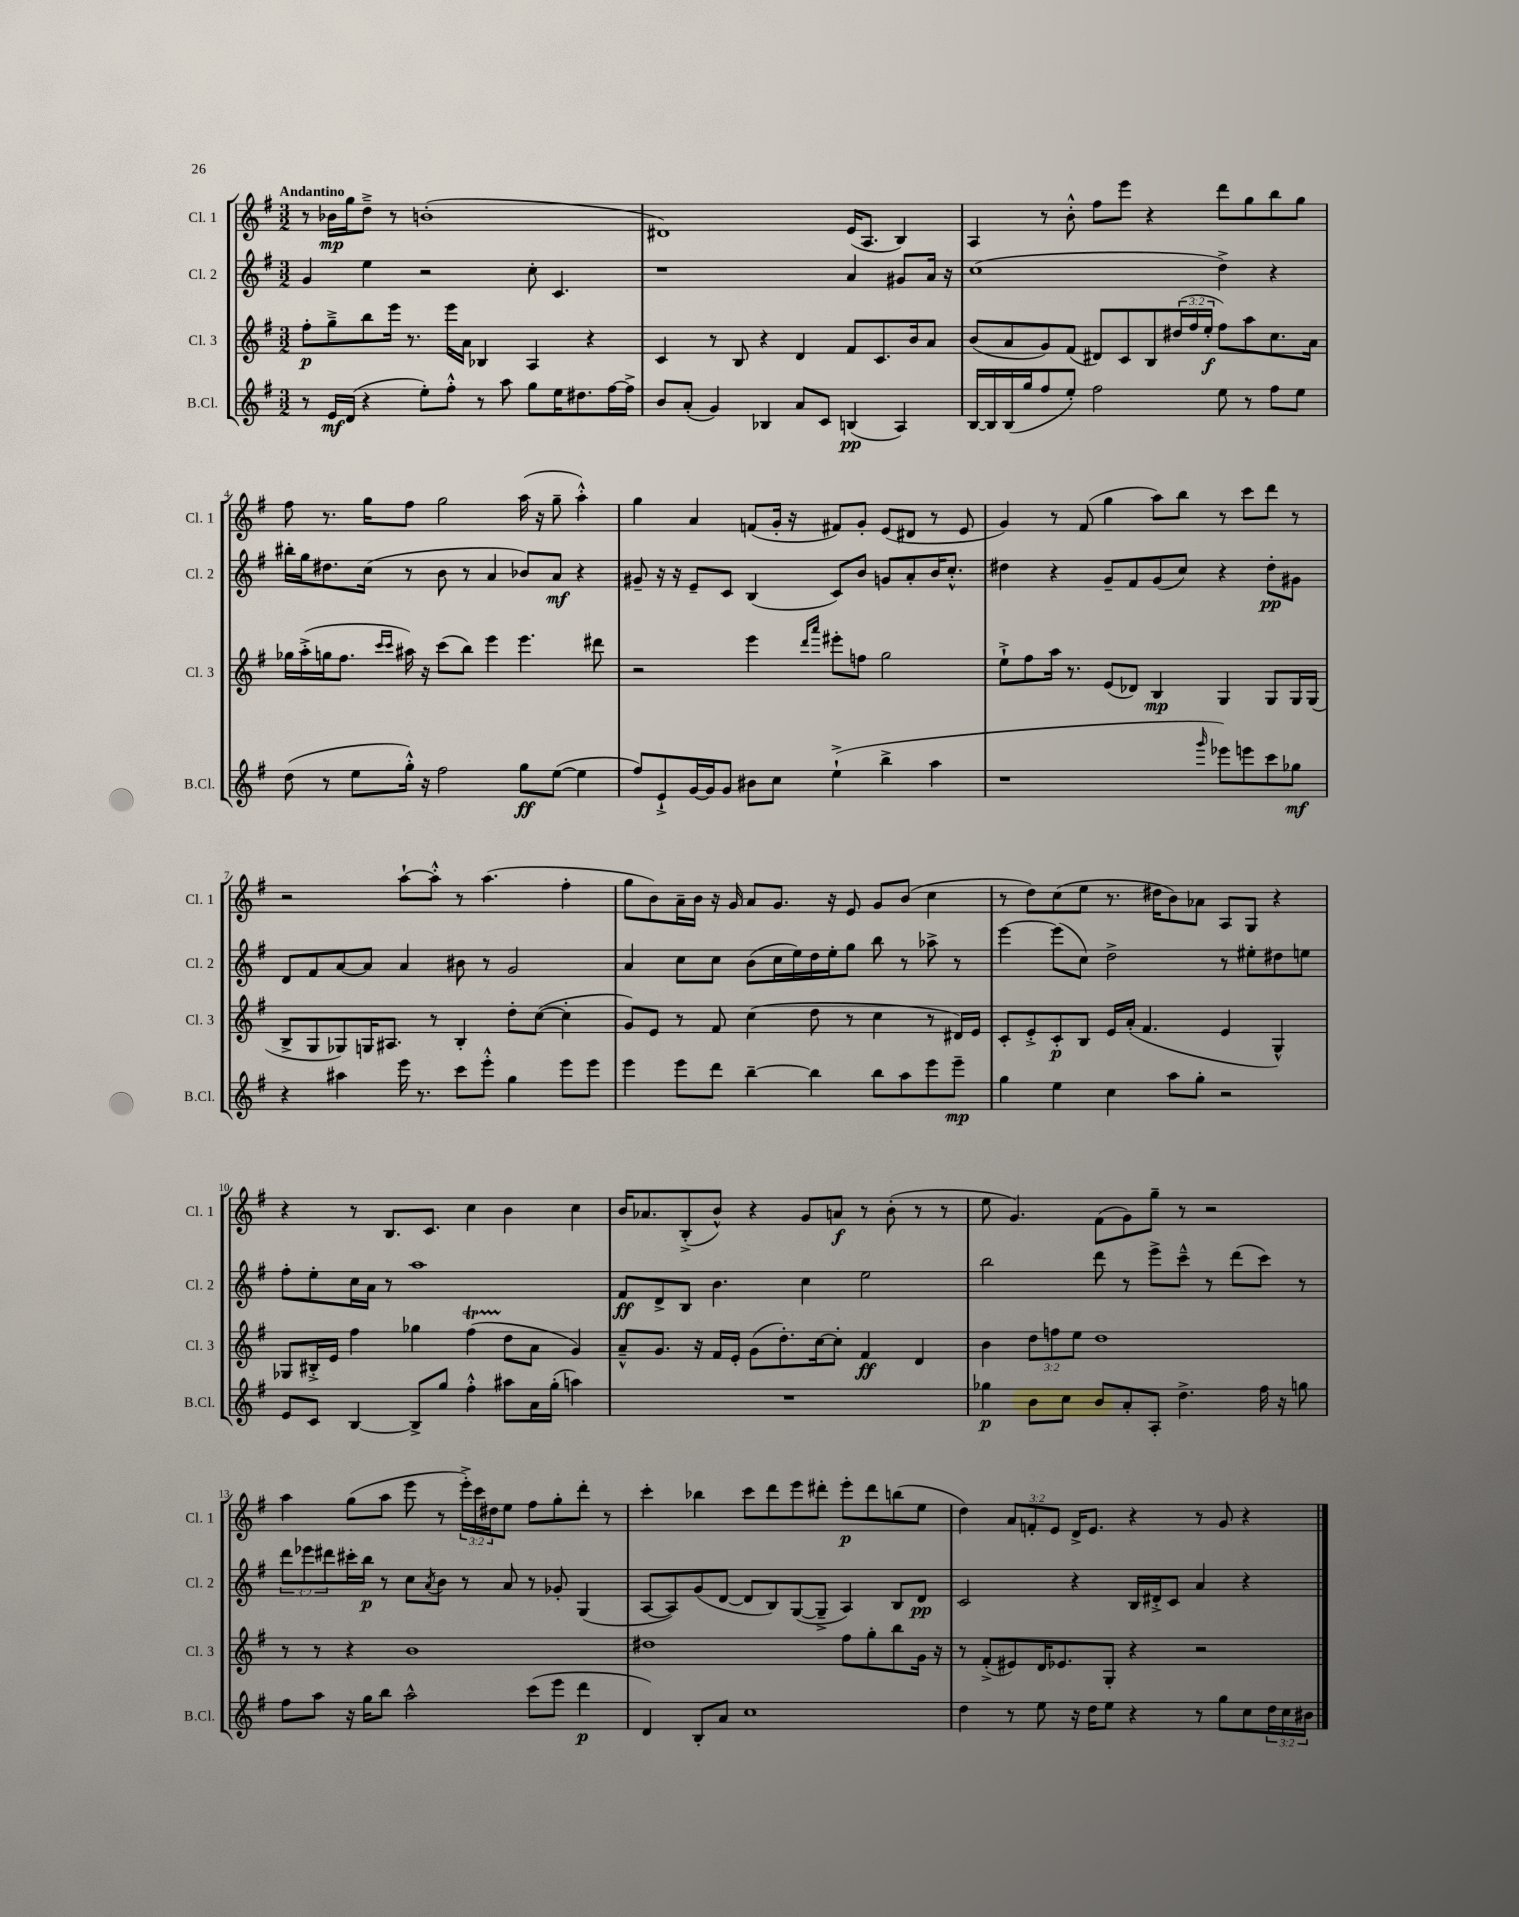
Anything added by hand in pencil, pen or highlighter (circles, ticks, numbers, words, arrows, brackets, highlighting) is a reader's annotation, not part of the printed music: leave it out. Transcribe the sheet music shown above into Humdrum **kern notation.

**kern	**dynam	**kern	**dynam	**kern	**dynam	**kern	**dynam
*part4	*part4	*part3	*part3	*part2	*part2	*part1	*part1
*staff4	*staff4	*staff3	*staff3	*staff2	*staff2	*staff1	*staff1
*I"B.Cl.	*	*I"Cl. 3	*	*I"Cl. 2	*	*I"Cl. 1	*
*I'B.Cl.	*	*I'Cl. 3	*	*I'Cl. 2	*	*I'Cl. 1	*
*clefG2	*	*clefG2	*	*clefG2	*	*clefG2	*
*k[f#]	*	*k[f#]	*	*k[f#]	*	*k[f#]	*
*M3/2	*	*M3/2	*	*M3/2	*	*M3/2	*
=1	=1	=1	=1	=1	=1	=1	=1
!	!	!	!	!	!	!LO:TX:a:B:t=Andantino	!
8r	.	8ff#'\L	p	4g/	.	8r	.
16e/LL	mf	8gg~^\	.	.	.	16b-X\LL	mp
(16d/JJ	.	.	.	.	.	16gg\J	.
4r	.	8bb\	.	4ee\	.	8dd~^\J	.
.	.	16eee\Jk	.	.	.	8r	.
.	.	8.r	.	.	.	.	.
8ee'\L)	.	.	.	2r	.	(1bn'	.
8ff#'^^\J	.	16eee\LL	.	.	.	.	.
.	.	16a\JJ	.	.	.	.	.
8r	.	4B-X/	.	.	.	.	.
8aa\	.	.	.	.	.	.	.
8gg\L	.	4A/	.	8cc'\	.	.	.
16ee\K	.	.	.	4.c/	.	.	.
8.dd#X\	.	.	.	.	.	.	.
.	.	4r	.	.	.	.	.
[16ff#\L	.	.	.	.	.	.	.
16ff#^\JJ]	.	.	.	.	.	.	.
=2	=2	=2	=2	=2	=2	=2	=2
8b/L	.	4c/	.	1r	.	1d#X)	.
(8a'/J	.	.	.	.	.	.	.
4g/)	.	8r	.	.	.	.	.
.	.	8B/	.	.	.	.	.
4B-X/	.	4r	.	.	.	.	.
8a/L	.	4d/	.	.	.	.	.
8c/J	.	.	.	.	.	.	.
(4Bn/	pp	8f#/L	.	4a/	.	(16e/KL	.
.	.	.	.	.	.	8.A/J	.
.	.	8.c/	.	.	.	.	.
4A/)	.	.	.	8g#X/L	.	4B/)	.
.	.	16b/k	.	.	.	.	.
.	.	8a/J	.	16a/Jk	.	.	.
.	.	.	.	16r	.	.	.
=3	=3	=3	=3	=3	=3	=3	=3
[16B/LL	.	(8b/L	.	(1cc	.	4A/	.
16B/]	.	.	.	.	.	.	.
(16B/	.	8a/	.	.	.	.	.
16gg/J	.	.	.	.	.	.	.
8ff#/	.	8g/)	.	.	.	8r	.
8ee'/J)	.	(8f#/J	.	.	.	8b'^^\	.
2ff#\	.	8d#X/L)	.	.	.	8ff#\L	.
.	.	8c/	.	.	.	8eee\J	.
.	.	8B/	.	.	.	4r	.
.	.	(24dd#X/L	.	.	.	.	.
.	.	24ff#/	.	.	.	.	.
.	.	24ee'/JJ	f	.	.	.	.
8ee\	.	8ff#\L)	.	4dd^\)	.	8ddd\L	.
8r	.	8aa\	.	.	.	8gg\	.
8ff#\L	.	8.cc\	.	4r	.	8bb\	.
8ee\J	.	.	.	.	.	8gg\J	.
.	.	16a\Jk	.	.	.	.	.
!!LO:LB:g=z
=4	=4	=4	=4	=4	=4	=4	=4
(8dd\	.	16gg-X\LL	.	16bb#X'\LL	.	8ff#\	.
.	.	(16aa'^\	.	16gg\J	.	.	.
8r	.	16ggn\J	.	8.dd#X\	.	8.r	.
.	.	8.ff#\J	.	.	.	.	.
8ee\L	.	.	.	.	.	.	.
.	.	.	.	(16cc\Jk	.	16gg\KL	.
.	.	16qqccc/LL	.	.	.	.	.
.	.	16qqccc/JJ	.	.	.	.	.
16gg'^^\Jk)	.	16aa#X\)	.	8r	.	8ff#\J	.
16r	.	16r	.	.	.	.	.
2ff#\	.	(8ccc\L	.	8b\	.	2gg\	.
.	.	8bb\J)	.	8r	.	.	.
.	.	4eee\	.	4a/	.	.	.
8gg\L	ff	4.eee\	.	8b-X/L)	.	(16aa\	.
.	.	.	.	.	.	16r	.
([8ee\J	.	.	.	8a/J	mf	8gg~\	.
4ee\]	.	.	.	4r	.	4aa'^^\)	.
.	.	8ddd#X\	.	.	.	.	.
=5	=5	=5	=5	=5	=5	=5	=5
8ff#/L)	.	2r	.	8g#X~/	.	4gg\	.
8e`^/	.	.	.	16r	.	.	.
.	.	.	.	16r	.	.	.
[16g/L	.	.	.	8e~/L	.	4a/	.
16g/J]	.	.	.	.	.	.	.
8g/J	.	.	.	8c/J	.	.	.
8b#X\L	.	4eee\	.	(4B/	.	(8fn/L	.
8cc\J	.	.	.	.	.	16g'/Jk	.
.	.	.	.	.	.	16r	.
.	.	16qqddd/LL	.	.	.	.	.
.	.	16qqaaa/JJ	.	.	.	.	.
(4ee`^\	.	8eee#X'\L	.	8c/L)	.	8f#X/L)	.
.	.	8ffn\J	.	8b/J	.	8g'/J	.
4bb^\	.	2gg\	.	8gn/L	.	(8e/L	.
.	.	.	.	8a'/	.	8d#X/J	.
4aa\	.	.	.	16b/K	.	8r	.
.	.	.	.	8.cc'^^/J	.	.	.
.	.	.	.	.	.	8e/	.
=6	=6	=6	=6	=6	=6	=6	=6
1r	.	8ee`^\L	.	4dd#X\	.	4g/)	.
.	.	8ff#\	.	.	.	.	.
.	.	16aa\Jk	.	4r	.	8r	.
.	.	8.r	.	.	.	.	.
.	.	.	.	.	.	(8f#/	.
.	.	(8e/L	.	8g~/L	.	4gg\	.
.	.	8d-X/J)	.	8f#/	.	.	.
.	.	4B/	mp	(8g/	.	8aa\L)	.
.	.	.	.	8cc/J)	.	8bb\J	.
16qqggg/	.	.	.	.	.	.	.
8eee-X\L)	.	4G/	.	4r	.	8r	.
8eeen\	.	.	.	.	.	8ccc\L	.
8ccc\	.	8G/L	.	8dd#'\L	pp	8ddd\J	.
8gg-X\J	mf	16G/L	.	8g#X\J	.	8r	.
.	.	(16G/JJ	.	.	.	.	.
!!LO:LB:g=z
=7	=7	=7	=7	=7	=7	=7	=7
4r	.	8B^/L	.	8d/L	.	2r	.
.	.	8G/	.	8f#/	.	.	.
4aa#X\	.	8G-X/)	.	[8a/	.	.	.
.	.	16Gn/K	.	8a/J]	.	.	.
.	.	8.A#X/J	.	.	.	.	.
16eee\	.	.	.	4a/	.	[8aa`\L	.
8.r	.	.	.	.	.	.	.
.	.	8r	.	.	.	8aa'^^\J]	.
8ccc\L	.	4B'/	.	8b#X\	.	8r	.
8eee'^^\J	.	.	.	8r	.	(4.aa\	.
4gg\	.	8dd'\L	.	2g/	.	.	.
.	.	([8cc\J	.	.	.	.	.
8eee\L	.	4cc'\]	.	.	.	4ff#'\	.
8eee\J	.	.	.	.	.	.	.
=8	=8	=8	=8	=8	=8	=8	=8
4eee\	.	8g/L)	.	4a/	.	8gg\L	.
.	.	8e/J	.	.	.	8b\)	.
8eee\L	.	8r	.	8cc\L	.	16a~\L	.
.	.	.	.	.	.	16b\JJ	.
8ddd\J	.	8f#/	.	8cc\J	.	16r	.
.	.	.	.	.	.	16g/	.
[4bb~\	.	(4cc\	.	(8b\L	.	8a/L	.
.	.	.	.	16cc\L	.	8.g/J	.
.	.	.	.	16ee\)	.	.	.
4bb\]	.	8dd\	.	16dd\	.	.	.
.	.	.	.	16ee'\J	.	16r	.
.	.	8r	.	8gg\J	.	8e/	.
8bb\L	.	4cc\	.	8bb\	.	8g/L	.
8aa\	.	.	.	8r	.	(8b/J	.
8eee\	.	8r	.	8aa-X^\	.	4cc\	.
8eee~\J	mp	16d#X/LL)	.	8r	.	.	.
.	.	16e/JJ	.	.	.	.	.
=9	=9	=9	=9	=9	=9	=9	=9
4gg\	.	8c'/L	.	[4eee\	.	8r	.
.	.	8e'^/	.	.	.	8dd\L)	.
4ee\	.	8c'/	p	(8eee\L]	.	(8cc\	.
.	.	8B/J	.	8cc\J)	.	8ee\J	.
4cc\	.	16e/LL	.	2dd^\	.	8.r	.
.	.	(16a'/JJ	.	.	.	.	.
.	.	4.f#/	.	.	.	.	.
.	.	.	.	.	.	16dd#X\KL	.
8aa\L	.	.	.	.	.	8b\)	.
8gg'\J	.	.	.	.	.	8a-X\J	.
2r	.	4e/	.	8r	.	8A/L	.
.	.	.	.	8ee#X'\L	.	8G/J	.
.	.	4G^^/)	.	8dd#X\	.	4r	.
.	.	.	.	8een\J	.	.	.
!!LO:LB:g=z
=10	=10	=10	=10	=10	=10	=10	=10
8e/L	.	8G-X/L	.	8ff#'\L	.	4r	.
8c/J	.	16B#X'^/L	.	8ee'\	.	.	.
.	.	16e/JJ	.	.	.	.	.
[4B/	.	4ff#\	.	16cc\L	.	8r	.
.	.	.	.	16a\JJ	.	.	.
.	.	.	.	8r	.	8.B/L	.
8B^/L]	.	4gg-X\	.	1aa	.	.	.
.	.	.	.	.	.	8.c/J	.
8gg/J	.	.	.	.	.	.	.
4ff#'^^\	.	(4ff#t\	.	.	.	4cc\	.
8aa#X\L	.	8dd\L	.	.	.	4b\	.
16a\L	.	8a\J	.	.	.	.	.
(16gg'\JJ	.	.	.	.	.	.	.
4aan\)	.	4g/)	.	.	.	4cc\	.
=11	=11	=11	=11	=11	=11	=11	=11
1.r	.	8a~^^/L	.	8f#/L	ff	16b/KL	.
.	.	.	.	.	.	8.a-X/	.
.	.	8.g/J	.	8d^/	.	.	.
.	.	.	.	8B/J	.	(8B'^/	.
.	.	16r	.	.	.	.	.
.	.	16f#/LL	.	4.b\	.	8b^^/J)	.
.	.	16e'/JJ	.	.	.	.	.
.	.	(8g\L	.	.	.	4r	.
.	.	8.dd'\)	.	.	.	.	.
.	.	.	.	4cc\	.	8g/L	.
.	.	[16cc\k	.	.	.	.	.
.	.	8cc'\J]	.	.	.	8an/J	f
.	.	4f#/	ff	2ee\	.	8r	.
.	.	.	.	.	.	(8b'\	.
.	.	4d/	.	.	.	8r	.
.	.	.	.	.	.	8r	.
=12	=12	=12	=12	=12	=12	=12	=12
4gg-X\	p	4b\	.	2bb\	.	8ee\	.
.	.	.	.	.	.	4.g/)	.
8b\L	.	12dd\L	.	.	.	.	.
.	.	12ffn\	.	.	.	.	.
8cc\J	.	.	.	.	.	.	.
.	.	12ee\J	.	.	.	.	.
8b/L	.	1dd	.	8ddd\	.	(8f#\L	.
8a'/	.	.	.	8r	.	8g\)	.
8A'/J	.	.	.	8eee^\L	.	8gg~\J	.
4.dd^\	.	.	.	8ccc~^^\J	.	8r	.
.	.	.	.	8r	.	2r	.
.	.	.	.	(8ddd\L	.	.	.
16ff#\	.	.	.	8ccc\J)	.	.	.
16r	.	.	.	.	.	.	.
8ggn\	.	.	.	8r	.	.	.
!!LO:LB:g=z
=13	=13	=13	=13	=13	=13	=13	=13
8ff#\L	.	8r	.	12ddd\L	.	4aa\	.
.	.	.	.	12eee-X\	.	.	.
8aa\J	.	8r	.	.	.	.	.
.	.	.	.	12ddd#X\	.	.	.
16r	.	4r	.	16ccc#X'\L	.	(8gg\L	.
16gg\KL	.	.	.	16bb\JJ	p	.	.
8bb\J	.	.	.	8r	.	8aa\J	.
2aa^^\	.	1b	.	8cc\L	.	8eee\	.
.	.	.	.	8qa/	.	.	.
.	.	.	.	8b\J	.	8r	.
.	.	.	.	8r	.	24eee'^\LL)	.
.	.	.	.	.	.	24ccc\	.
.	.	.	.	.	.	24dd#X\J	.
.	.	.	.	8a/	.	8ee\J	.
(8ccc\L	.	.	.	8r	.	8ff#\L	.
8eee\J	.	.	.	8g-X'/	.	8gg'\	.
4ddd\	p	.	.	(4G/	.	8ddd'\J	.
.	.	.	.	.	.	8r	.
=14	=14	=14	=14	=14	=14	=14	=14
4d/)	.	1dd#X	.	[8A/L	.	4ccc'\	.
.	.	.	.	8A/])	.	.	.
8B'/L	.	.	.	(8g/	.	4bb-X\	.
8a/J	.	.	.	[8d/J	.	.	.
1cc	.	.	.	8d/L]	.	8ccc\L	.
.	.	.	.	8B/)	.	8ddd\	.
.	.	.	.	([8G/	.	8eee\	.
.	.	.	.	8G~^/J]	.	8ddd#X'\J	.
.	.	8ff#\L	.	4A/)	.	8eee'\L	p
.	.	8gg'\	.	.	.	8ddd#\	.
.	.	8bb\	.	8B/L	.	(8bbn\	.
.	.	16g\Jk	.	8d/J	pp	8ee\J	.
.	.	16r	.	.	.	.	.
=15	=15	=15	=15	=15	=15	=15	=15
4dd\	.	8r	.	2c/	.	4dd\)	.
.	.	(8f#'^/L	.	.	.	.	.
8r	.	8e#X/)	.	.	.	12a/L	.
.	.	.	.	.	.	12fn'/	.
8ee\	.	16d/K	.	.	.	.	.
.	.	.	.	.	.	12e/J	.
.	.	8.e-X/	.	.	.	.	.
16r	.	.	.	4r	.	16d^/KL	.
16dd\KL	.	.	.	.	.	8.e/J	.
8ee\J	.	8G'/J	.	.	.	.	.
4r	.	4r	.	16B/LL	.	4r	.
.	.	.	.	16d#X'^/J	.	.	.
.	.	.	.	8c/J	.	.	.
8r	.	2r	.	4a/	.	8r	.
8gg\L	.	.	.	.	.	8g/	.
8cc\	.	.	.	4r	.	4r	.
24dd\L	.	.	.	.	.	.	.
24cc\	.	.	.	.	.	.	.
24b#X\JJ	.	.	.	.	.	.	.
==	==	==	==	==	==	==	==
*-	*-	*-	*-	*-	*-	*-	*-
